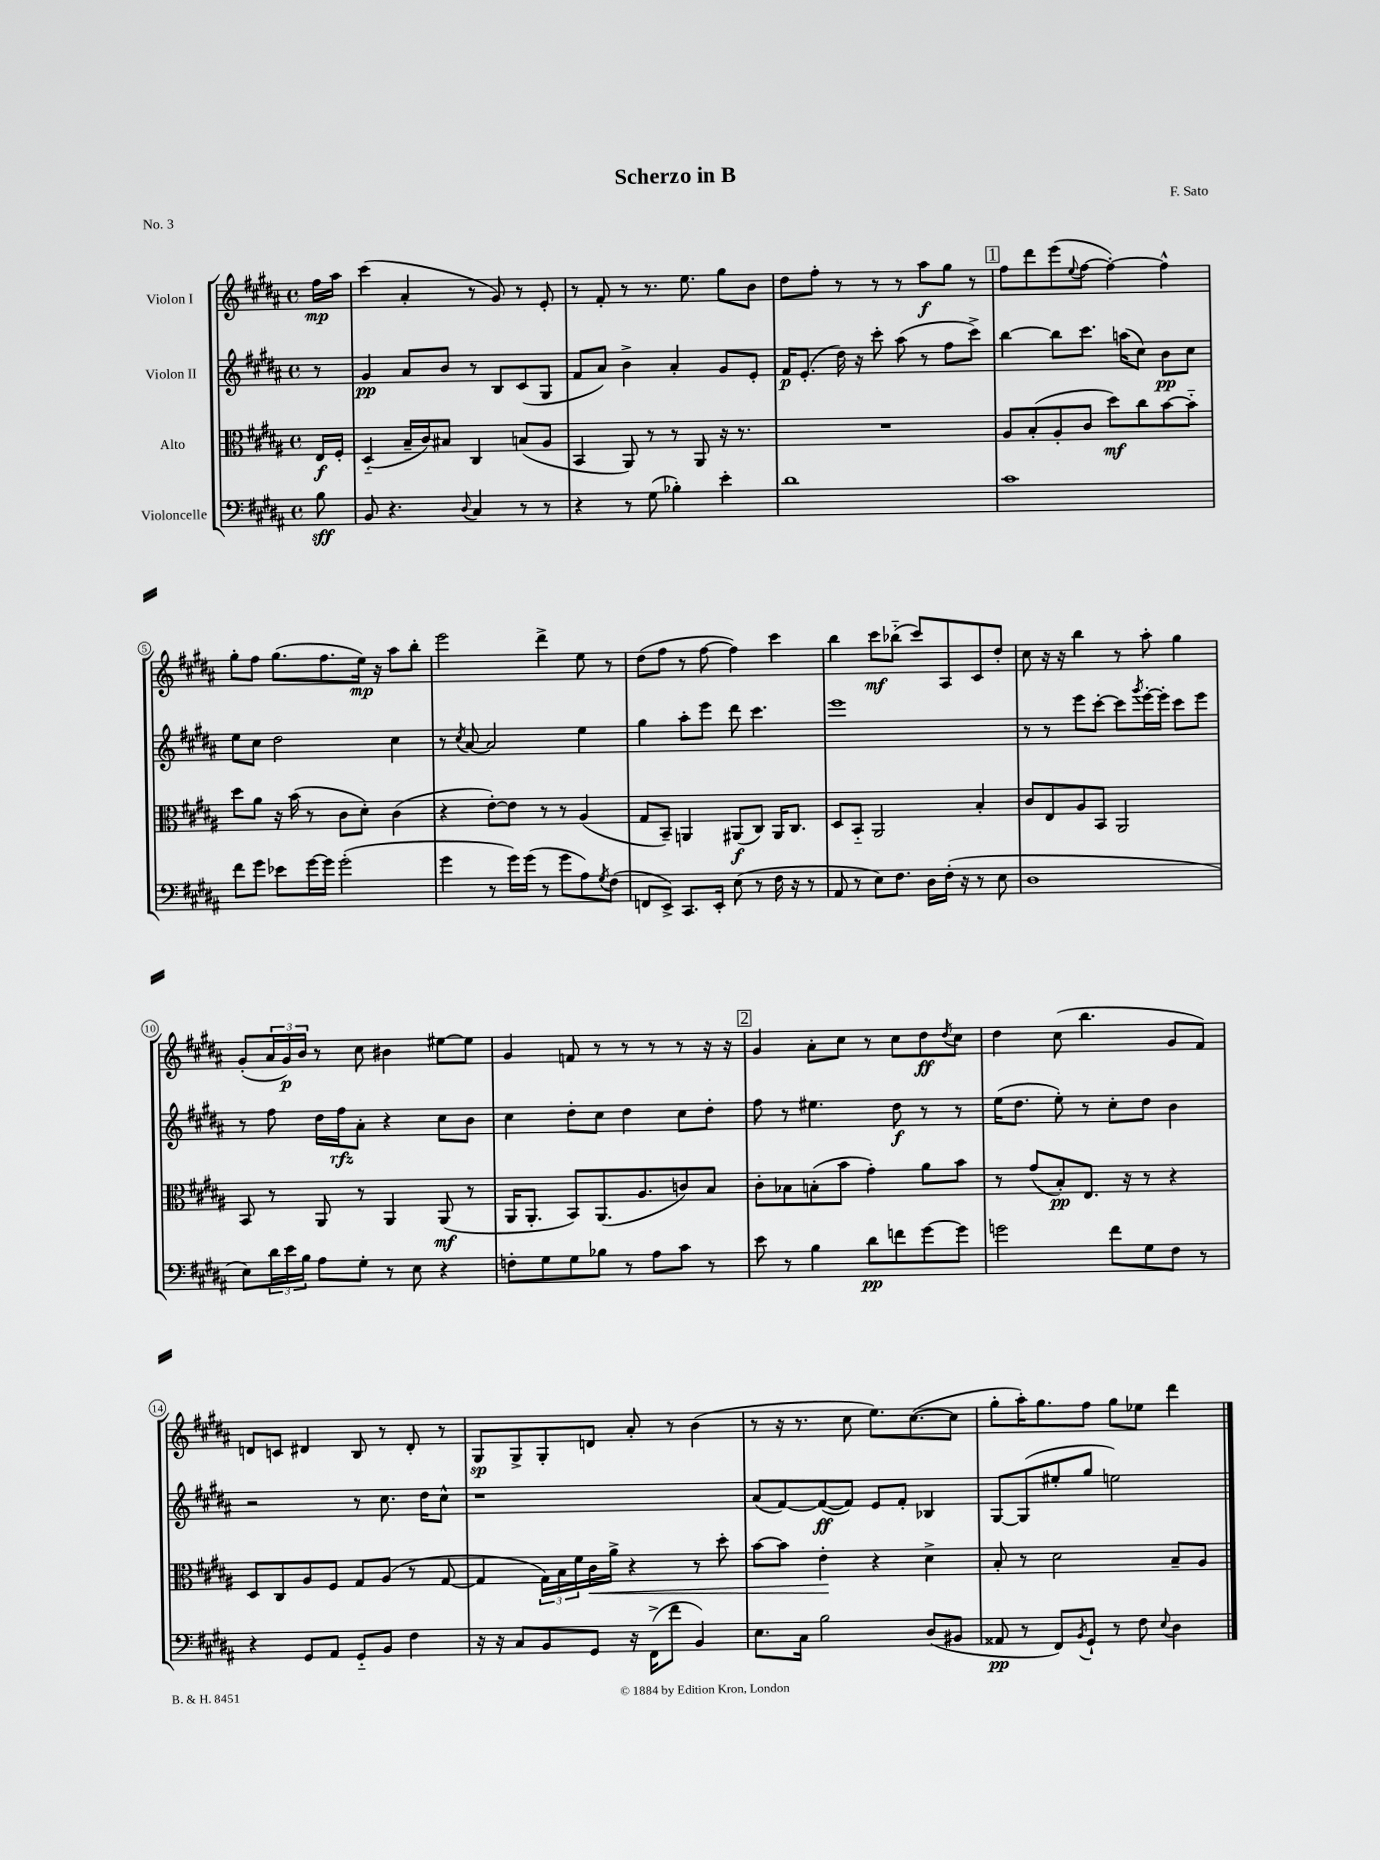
\header { title = "Scherzo in B" composer = "F. Sato" piece = "No. 3" }
<<
\new StaffGroup <<
\new Staff = "s0" \with { instrumentName = "Violon I" } {
    \clef treble \key b \major \defaultTimeSignature \time 4/4 \partial 8
    fis''16\mp ais''16 |
    cis'''4( ais'4-. r8 gis'8) r8 e'8-. |
    r8 fis'8-. r8 r8. e''8. gis''8 b'8 |
    dis''8 fis''8-. r8 r8 r8 ais''8\f gis''8 r8 |
    \mark \markup { \box "1" } fis''8 dis'''8 e'''8( \appoggiatura { e''8 } fis''8~ fis''4~-.) fis''4-^ |
    gis''8-. fis''8 gis''8.( fis''8. e''16\mp) r16 ais''8 b''8-. |
    e'''2 dis'''4-> e''8 r8 |
    dis''8( fis''8 r8 fis''8~ fis''4) cis'''4 |
    b''4 cis'''8\mf bes''8-_( cis'''8) ais8 cis'8 dis''8-. |
    cis''8 r16 r16 b''4 r8 ais''8-. gis''4 |
    gis'8-.( \tuplet 3/2 { ais'16 gis'16\p) b'16 } r8 cis''8 bis'4 eis''8~ eis''8 |
    gis'4 f'8 r8 r8 r8 r8 r16 r16 |
    \mark \markup { \box "2" } gis'4 ais'8-. cis''8 r8 cis''8 dis''8\ff \acciaccatura { dis''8 } cis''8 |
    dis''4 cis''8( b''4. gis'8 fis'8) |
    d'8 c'8 dis'4 b8 r8 dis'8-. r8 |
    gis8\sp gis8-> gis8-. d'8 ais'8-. r8 b'4( |
    r8 r16 r8. cis''8 e''8.) cis''8.~( cis''8 |
    gis''8-. ais''16-.) gis''8. fis''8 gis''8 ees''8 dis'''4 \bar "|." |
}
\new Staff = "s1" \with { instrumentName = "Violon II" } {
    \clef treble \key b \major \defaultTimeSignature \time 4/4 \partial 8
    r8 |
    gis'4\pp ais'8 b'8 r8 b8 cis'8( gis8 |
    fis'8 ais'8) b'4-> ais'4-. gis'8 e'8-. |
    fis'16\p e'8.-.( dis''16) r16 cis'''8-. ais''8( r8 fis''8 cis'''8->) |
    \mark \markup { \box "1" } b''4~ b''8 cis'''8. a''16( cis''8) b'8\pp cis''8 |
    e''8 cis''8 dis''2 cis''4 |
    r8 \acciaccatura { cis''8 } ais'8~ ais'2 e''4 |
    gis''4 ais''8-. e'''8 dis'''8 cis'''4. |
    e'''1 |
    r8 r8 e'''8 cis'''8~-. cis'''8 \acciaccatura { gis'''8 } e'''16~-. e'''16-. cis'''8 e'''8 |
    r8 fis''8 dis''16 fis''16\rfz ais'8-. r4 cis''8 b'8 |
    cis''4 dis''8-. cis''8 dis''4 cis''8 dis''8-. |
    \mark \markup { \box "2" } fis''8 r8 eis''4. dis''8\f r8 r8 |
    e''16( dis''8. e''8-.) r8 cis''8-. dis''8 b'4 |
    r2 r8 cis''8. dis''16 cis''8-^ |
    r1 |
    ais'8( fis'8~) fis'8~\ff( fis'8) e'8 fis'8-. bes4 |
    gis8~ gis8( eis''8-. gis''8 e''2) \bar "|." |
}
\new Staff = "s2" \with { instrumentName = "Alto" } {
    \clef alto \key b \major \defaultTimeSignature \time 4/4 \partial 8
    e16\f fis16-. |
    dis4-_( b16-- cis'16) bis8 cis4 b8( ais8 |
    b,4 ais,8) r8 r8 ais,8 r16 r8. |
    R1 |
    \mark \markup { \box "1" } ais8 b8-.( ais8-. cis'8 dis''8\mf) cis''8 b'8~ b'8-_ |
    dis''8 ais'8 r16 b'16( r8 cis'8 dis'8-.) cis'4( |
    r4 e'8~-.) e'8 r8 r8 ais4( |
    gis8 b,8--) a,4 ais,8\f( cis8) ais,16 cis8. |
    dis8 b,8-_ ais,2 b4-. |
    cis'8 e8 ais8 b,8 ais,2 |
    b,8 r8 ais,8 r8 ais,4 ais,8\mf( r8 |
    ais,16 ais,8.-. b,8) ais,8.( ais8. c'8) b8 |
    \mark \markup { \box "2" } cis'8-. bes8 b8-.( b'8 gis'4-.) ais'8 b'8 |
    r8 gis'8( b8-.\pp) e8. r16 r8 r4 |
    dis8 cis8 ais8 fis8 gis8 ais8( r8 gis8~ |
    gis4 \tuplet 3/2 { gis16) b16 fis'16 } cis'16\< ais'16-> r4 r8 dis''8-. |
    b'8~ b'8 e'4-.\! r4 dis'4-> |
    b8-. r8 dis'2 b8-- ais8 \bar "|." |
}
\new Staff = "s3" \with { instrumentName = "Violoncelle" } {
    \clef bass \key b \major \defaultTimeSignature \time 4/4 \partial 8
    b8\sff |
    b,8 r4. \appoggiatura { dis8 } cis4 r8 r8 |
    r4 r8 gis8( bes4-.) e'4-. |
    dis'1 |
    \mark \markup { \box "1" } cis'1 |
    fis'8 gis'8 ees'8 gis'16~ gis'16 gis'2-.( |
    gis'4 r8 gis'16) gis'16( r8 gis'8 ais8) \acciaccatura { gis8 } fis8( |
    f,8 e,8->) cis,8. e,16-. e8( r8 fis16 r16 r8 |
    ais,8 r8 e8) fis8. dis16 fis16-.( r16 r8 e8 |
    dis1 |
    e8) \tuplet 3/2 { dis'16 e'16 b16 } ais8 gis8-. r8 e8 r4 |
    f8-. gis8 gis8 bes8 r8 ais8 cis'8 r8 |
    \mark \markup { \box "2" } e'8 r8 b4 dis'8\pp f'8 gis'8~ gis'8 |
    g'2 fis'8 gis8 fis8 r8 |
    r4 gis,8 ais,8 gis,8-_ b,8 fis4 |
    r16 r16 cis8 b,8 gis,8 r16 fis,16->( fis'8 b,4) |
    e8. cis16 b2 dis8( bis,8 |
    aisis,8\pp r8 fis,8) \acciaccatura { b,8 } gis,8-! r8 fis8 \appoggiatura { e8 } dis4 \bar "|." |
}
>>
>>
\layout { \context { \Score \override BarNumber.stencil = #(make-stencil-circler 0.1 0.3 ly:text-interface::print) } }
